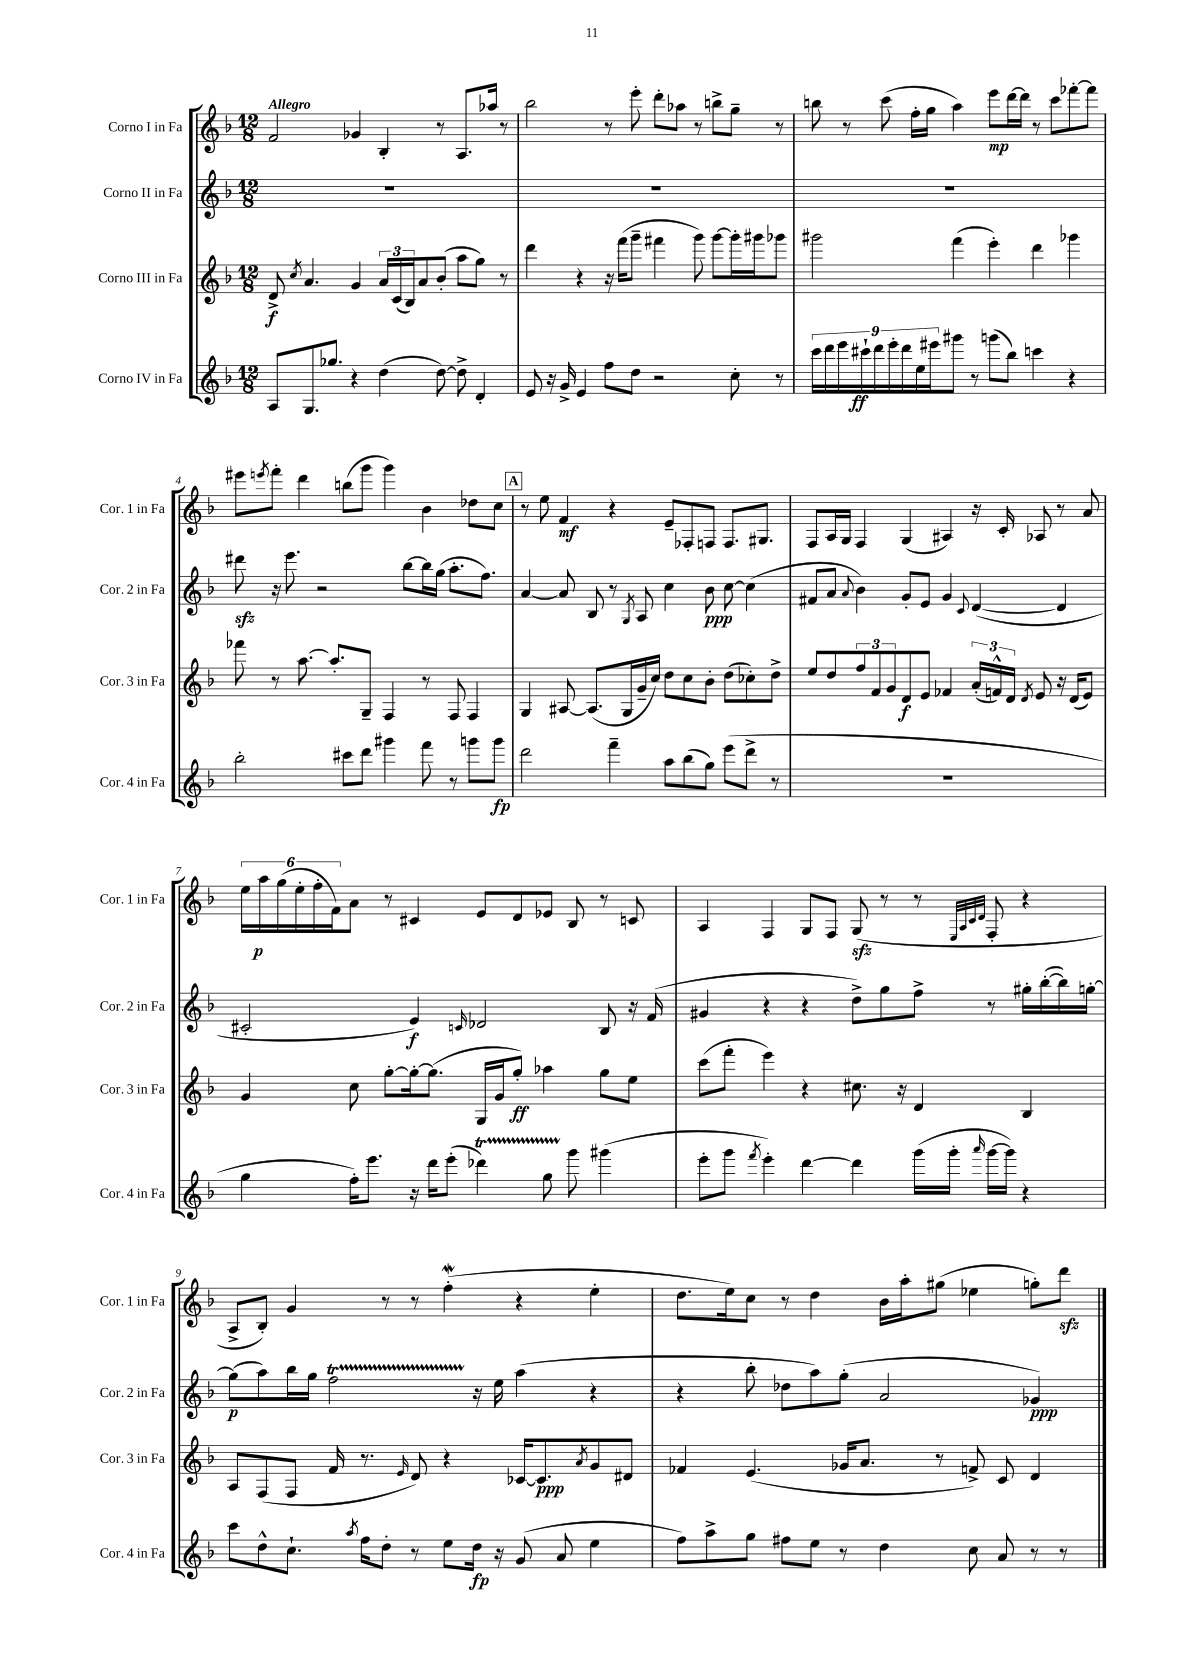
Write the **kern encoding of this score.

**kern	**dynam	**kern	**dynam	**kern	**dynam	**kern	**dynam
*part4	*part4	*part3	*part3	*part2	*part2	*part1	*part1
*staff4	*staff4	*staff3	*staff3	*staff2	*staff2	*staff1	*staff1
*I"Corno IV in Fa	*	*I"Corno III in Fa	*	*I"Corno II in Fa	*	*I"Corno I in Fa	*
*I'Cor. 4 in Fa	*	*I'Cor. 3 in Fa	*	*I'Cor. 2 in Fa	*	*I'Cor. 1 in Fa	*
*clefG2	*	*clefG2	*	*clefG2	*	*clefG2	*
*k[b-]	*	*k[b-]	*	*k[b-]	*	*k[b-]	*
*M12/8	*	*M12/8	*	*M12/8	*	*M12/8	*
=1	=1	=1	=1	=1	=1	=1	=1
!	!	!	!	!	!	!LO:TX:a:B:t=Allegro	!
8A/L	.	8d^/	f	1.r	.	2f/	.
.	.	8qcc/	.	.	.	.	.
8.G/	.	4.a/	.	.	.	.	.
8.gg-X/J	.	.	.	.	.	.	.
4r	.	4g/	.	.	.	4g-X/	.
(4dd\	.	24a/LL	.	.	.	4B-'/	.
.	.	(24c/	.	.	.	.	.
.	.	24B-/J)	.	.	.	.	.
.	.	8a/	.	.	.	.	.
[8dd\)	.	(8b-'/J	.	.	.	8r	.
8dd^\]	.	8aa\L	.	.	.	8.A/L	.
4d'/	.	8gg\J)	.	.	.	.	.
.	.	.	.	.	.	16aa-X/Jk	.
.	.	8r	.	.	.	8r	.
=2	=2	=2	=2	=2	=2	=2	=2
8e/	.	4ddd\	.	1.r	.	2bb-\	.
16r	.	.	.	.	.	.	.
16g^/	.	.	.	.	.	.	.
4e/	.	4r	.	.	.	.	.
8ff\L	.	16r	.	.	.	8r	.
.	.	(16fff\KL	.	.	.	.	.
8dd\J	.	8ggg~\J	.	.	.	8eee'\	.
2r	.	4fff#X\	.	.	.	8ddd'\L	.
.	.	.	.	.	.	8aa-X\J	.
.	.	8ggg\)	.	.	.	8r	.
.	.	[8ggg\L	.	.	.	8bbn^\L	.
8cc'\	.	16ggg'\L]	.	.	.	8gg~\J	.
.	.	16ggg#X\J	.	.	.	.	.
8r	.	8ggg-X\J	.	.	.	8r	.
=3	=3	=3	=3	=3	=3	=3	=3
18ccc\LL	.	2ggg#X\	.	1.r	.	8bbn\	.
18ddd\	.	.	.	.	.	.	.
18eee\	.	.	.	.	.	.	.
.	.	.	.	.	.	8r	.
18ccc#X`\	ff	.	.	.	.	.	.
18ddd\	.	.	.	.	.	.	.
.	.	.	.	.	.	(8ccc\	.
18eee'\	.	.	.	.	.	.	.
18ddd\	.	.	.	.	.	.	.
.	.	.	.	.	.	16ff'\LL	.
18ee\	.	.	.	.	.	.	.
.	.	.	.	.	.	16gg\JJ	.
18eee#X\J	.	.	.	.	.	.	.
8ggg#X\J	.	(4fff\	.	.	.	4aa\)	.
8r	.	.	.	.	.	.	.
(8gggn\L	.	4eee'\)	.	.	.	8eee\L	mp
8bb-\J)	.	.	.	.	.	[16ddd\L	.
.	.	.	.	.	.	16ddd\JJ]	.
4cccn\	.	4ddd\	.	.	.	8r	.
.	.	.	.	.	.	8ccc\L	.
4r	.	4ggg-X\	.	.	.	[8fff-X'\	.
.	.	.	.	.	.	8fff-\J]	.
!!LO:LB:g=z
=4	=4	=4	=4	=4	=4	=4	=4
2bb-'\	.	8fff-X\	.	8ddd#Xzz\	.	8eee#X\L	.
.	.	.	.	.	.	8qeeen/	.
.	.	8r	.	16r	.	8fff'\J	.
.	.	.	.	8.eee\	.	.	.
.	.	[8.aa\	.	.	.	4ddd\	.
.	.	.	.	2r	.	.	.
.	.	8.aa'/L]	.	.	.	.	.
8ccc#X\L	.	.	.	.	.	(8bbn\L	.
8ddd\J	.	8G~/J	.	.	.	8ggg\J	.
4ggg#X\	.	4F/	.	.	.	4ggg\)	.
.	.	.	.	[8bb-\L	.	.	.
8fff\	.	8r	.	16bb-\L]	.	4b-\	.
.	.	.	.	(16gg\JJ	.	.	.
8r	.	8F/	.	8.aa'\L	.	.	.
8gggn\L	.	4F/	.	.	.	8dd-X\L	.
.	.	.	.	8.ff\J)	.	.	.
8ggg\J	fp	.	.	.	.	8cc\J	.
!!LO:REH:place=s1:t=A
=5	=5	=5	=5	=5	=5	=5	=5
2ddd\	.	4G/	.	[4a/	.	8r	.
.	.	.	.	.	.	8ee\	.
.	.	[8A#X/	.	8a/]	.	4f/	mf
.	.	(8.A#/L]	.	8B-/	.	.	.
4fff~\	.	.	.	8r	.	4r	.
.	.	16G/L	.	.	.	.	.
.	.	.	.	8qG/	.	.	.
.	.	16g~/	.	8A/	.	.	.
.	.	16cc/JJ)	.	.	.	.	.
8aa\L	.	8dd\L	.	4cc\	.	8e~/L	.
(8bb-\	.	8cc\	.	.	.	8F-X'/	.
8gg\J)	.	8b-'\J	.	8b-\	ppp	8Fn/J	.
(8eee\L	.	(8dd\L	.	[8cc\	.	8.F/L	.
8ddd^\J	.	8cc-X'\)	.	(4cc\]	.	.	.
.	.	.	.	.	.	8.G#X/J	.
8r	.	8dd^\J	.	.	.	.	.
=6	=6	=6	=6	=6	=6	=6	=6
1.r	.	8ee/L	.	8f#X/L	.	8F/L	.
.	.	8dd/	.	8a/J	.	16A/L	.
.	.	.	.	.	.	16G/JJ	.
.	.	.	.	8qqa/	.	.	.
.	.	12ff/	.	4b-\)	.	4F/	.
.	.	12f/	.	.	.	.	.
.	.	12g/	.	.	.	.	.
.	.	8d/	f	8g'/L	.	(4G/	.
.	.	8e/J	.	8e/J	.	.	.
.	.	4f-X/	.	4g/	.	4A#X/)	.
.	.	.	.	8qqc/	.	.	.
.	.	(24a'/LL	.	([4d/	.	16r	.
.	.	24fn^^/)	.	.	.	.	.
.	.	.	.	.	.	16c'/	.
.	.	24d/JJ	.	.	.	.	.
.	.	8qd/	.	.	.	.	.
.	.	8e/	.	.	.	8A-X/	.
.	.	16r	.	4d/]	.	8r	.
.	.	(16d/KL	.	.	.	.	.
.	.	8e/J)	.	.	.	8a/	.
!!LO:LB:g=z
=7	=7	=7	=7	=7	=7	=7	=7
4gg\	.	4g/	.	2c#X'/	.	24ee\LL	.
.	.	.	.	.	.	24aa\	p
.	.	.	.	.	.	(24gg\	.
.	.	.	.	.	.	24ee'\	.
.	.	.	.	.	.	24ff'\	.
.	.	.	.	.	.	24f\J)	.
16ff'\KL)	.	8cc\	.	.	.	8a\J	.
8.eee\J	.	.	.	.	.	.	.
.	.	[8gg'\L	.	.	.	8r	.
16r	.	16gg'\k_	.	4e/)	f	4c#X/	.
16ddd\KL	.	(8.gg\J]	.	.	.	.	.
(8eee'\J	.	.	.	.	.	.	.
.	.	.	.	16qqcn/	.	.	.
4ddd-XT\)	.	16G/LL	.	2d-X/	.	8e/L	.
.	.	16g/J	.	.	.	.	.
.	.	8gg'/J)	ff	.	.	8d/	.
8ggTTT\	.	4aa-X\	.	.	.	8e-X/J	.
8ggg\	.	.	.	.	.	8B-/	.
(4ggg#X\	.	8gg\L	.	8B-/	.	8r	.
.	.	8ee\J	.	16r	.	8cn/	.
.	.	.	.	(16f/	.	.	.
=8	=8	=8	=8	=8	=8	=8	=8
8eee'\L	.	(8ccc\L	.	4g#X/	.	4A/	.
8ggg\J	.	8fff'\J	.	.	.	.	.
8qfff/	.	.	.	.	.	.	.
4eee'\)	.	4eee\)	.	4r	.	4F/	.
[4ddd\	.	4r	.	4r	.	8G/L	.
.	.	.	.	.	.	8F/J	.
4ddd\]	.	8.cc#X\	.	8dd^\L)	.	(8Gzz/	.
.	.	.	.	8gg\	.	8r	.
.	.	16r	.	.	.	.	.
(16ggg\LL	.	4d/	.	8ff^\J	.	8r	.
16ggg'\JJ	.	.	.	.	.	.	.
.	.	.	.	.	.	32qqE/LLL	.
.	.	.	.	.	.	32qqA/	.
.	.	.	.	.	.	32qqc/	.
16qqaaa/	.	.	.	.	.	32qqd/JJJ	.
[16ggg\LL	.	.	.	8r	.	8F'/	.
16ggg\JJ])	.	.	.	.	.	.	.
4r	.	4B-/	.	16gg#X'\LL	.	4r	.
.	.	.	.	([16bb-'\	.	.	.
.	.	.	.	16bb-\])	.	.	.
.	.	.	.	[16ggn'\JJ	.	.	.
!!LO:LB:g=z
=9	=9	=9	=9	=9	=9	=9	=9
8ccc\L	.	8A/L	.	(8gg\L]	p	8A^/L	.
8dd^^\	.	(8F/	.	8aa\)	.	8B-'/J)	.
8.cc`\J	.	8F/J	.	16bb-\L	.	4g/	.
.	.	.	.	16gg\JJ	.	.	.
.	.	16f/	.	2ffT\	.	.	.
8qaa/	.	.	.	.	.	.	.
16ff\KL	.	8.r	.	.	.	.	.
8dd'\J	.	.	.	.	.	8r	.
.	.	16qqe/	.	.	.	.	.
8r	.	8d/)	.	.	.	8r	.
8ee\L	.	4r	.	.	.	(4ffw'\	.
16dd\Jk	fp	.	.	16r	.	.	.
16r	.	.	.	16ee\	.	.	.
(8g/	.	[16c-X/KL	.	(4aa\	.	4r	.
.	.	8.c-/]	ppp	.	.	.	.
8a/	.	.	.	.	.	.	.
.	.	8qa/	.	.	.	.	.
4ee\	.	8g/	.	4r	.	4ee'\	.
.	.	8d#X/J	.	.	.	.	.
=10	=10	=10	=10	=10	=10	=10	=10
8ff\L)	.	4f-X/	.	4r	.	8.dd\L	.
8aa^\	.	.	.	.	.	.	.
.	.	.	.	.	.	16ee\k)	.
8gg\J	.	(4.e/	.	8bb-'\	.	8cc\J	.
8ff#X\L	.	.	.	8dd-X\L	.	8r	.
8ee\J	.	.	.	8aa\)	.	4dd\	.
8r	.	16g-X/KL	.	(8gg'\J	.	.	.
.	.	8.a/J	.	.	.	.	.
4dd\	.	.	.	2a/	.	16b-\LL	.
.	.	.	.	.	.	16aa'\J	.
.	.	8r	.	.	.	(8gg#X\J	.
8cc\	.	8fn^/)	.	.	.	4ee-X\	.
8a/	.	8c/	.	.	.	.	.
8r	.	4d/	.	4g-X/)	ppp	8ggn'\L)	.
8r	.	.	.	.	.	8dddzz\J	.
==	==	==	==	==	==	==	==
*-	*-	*-	*-	*-	*-	*-	*-
